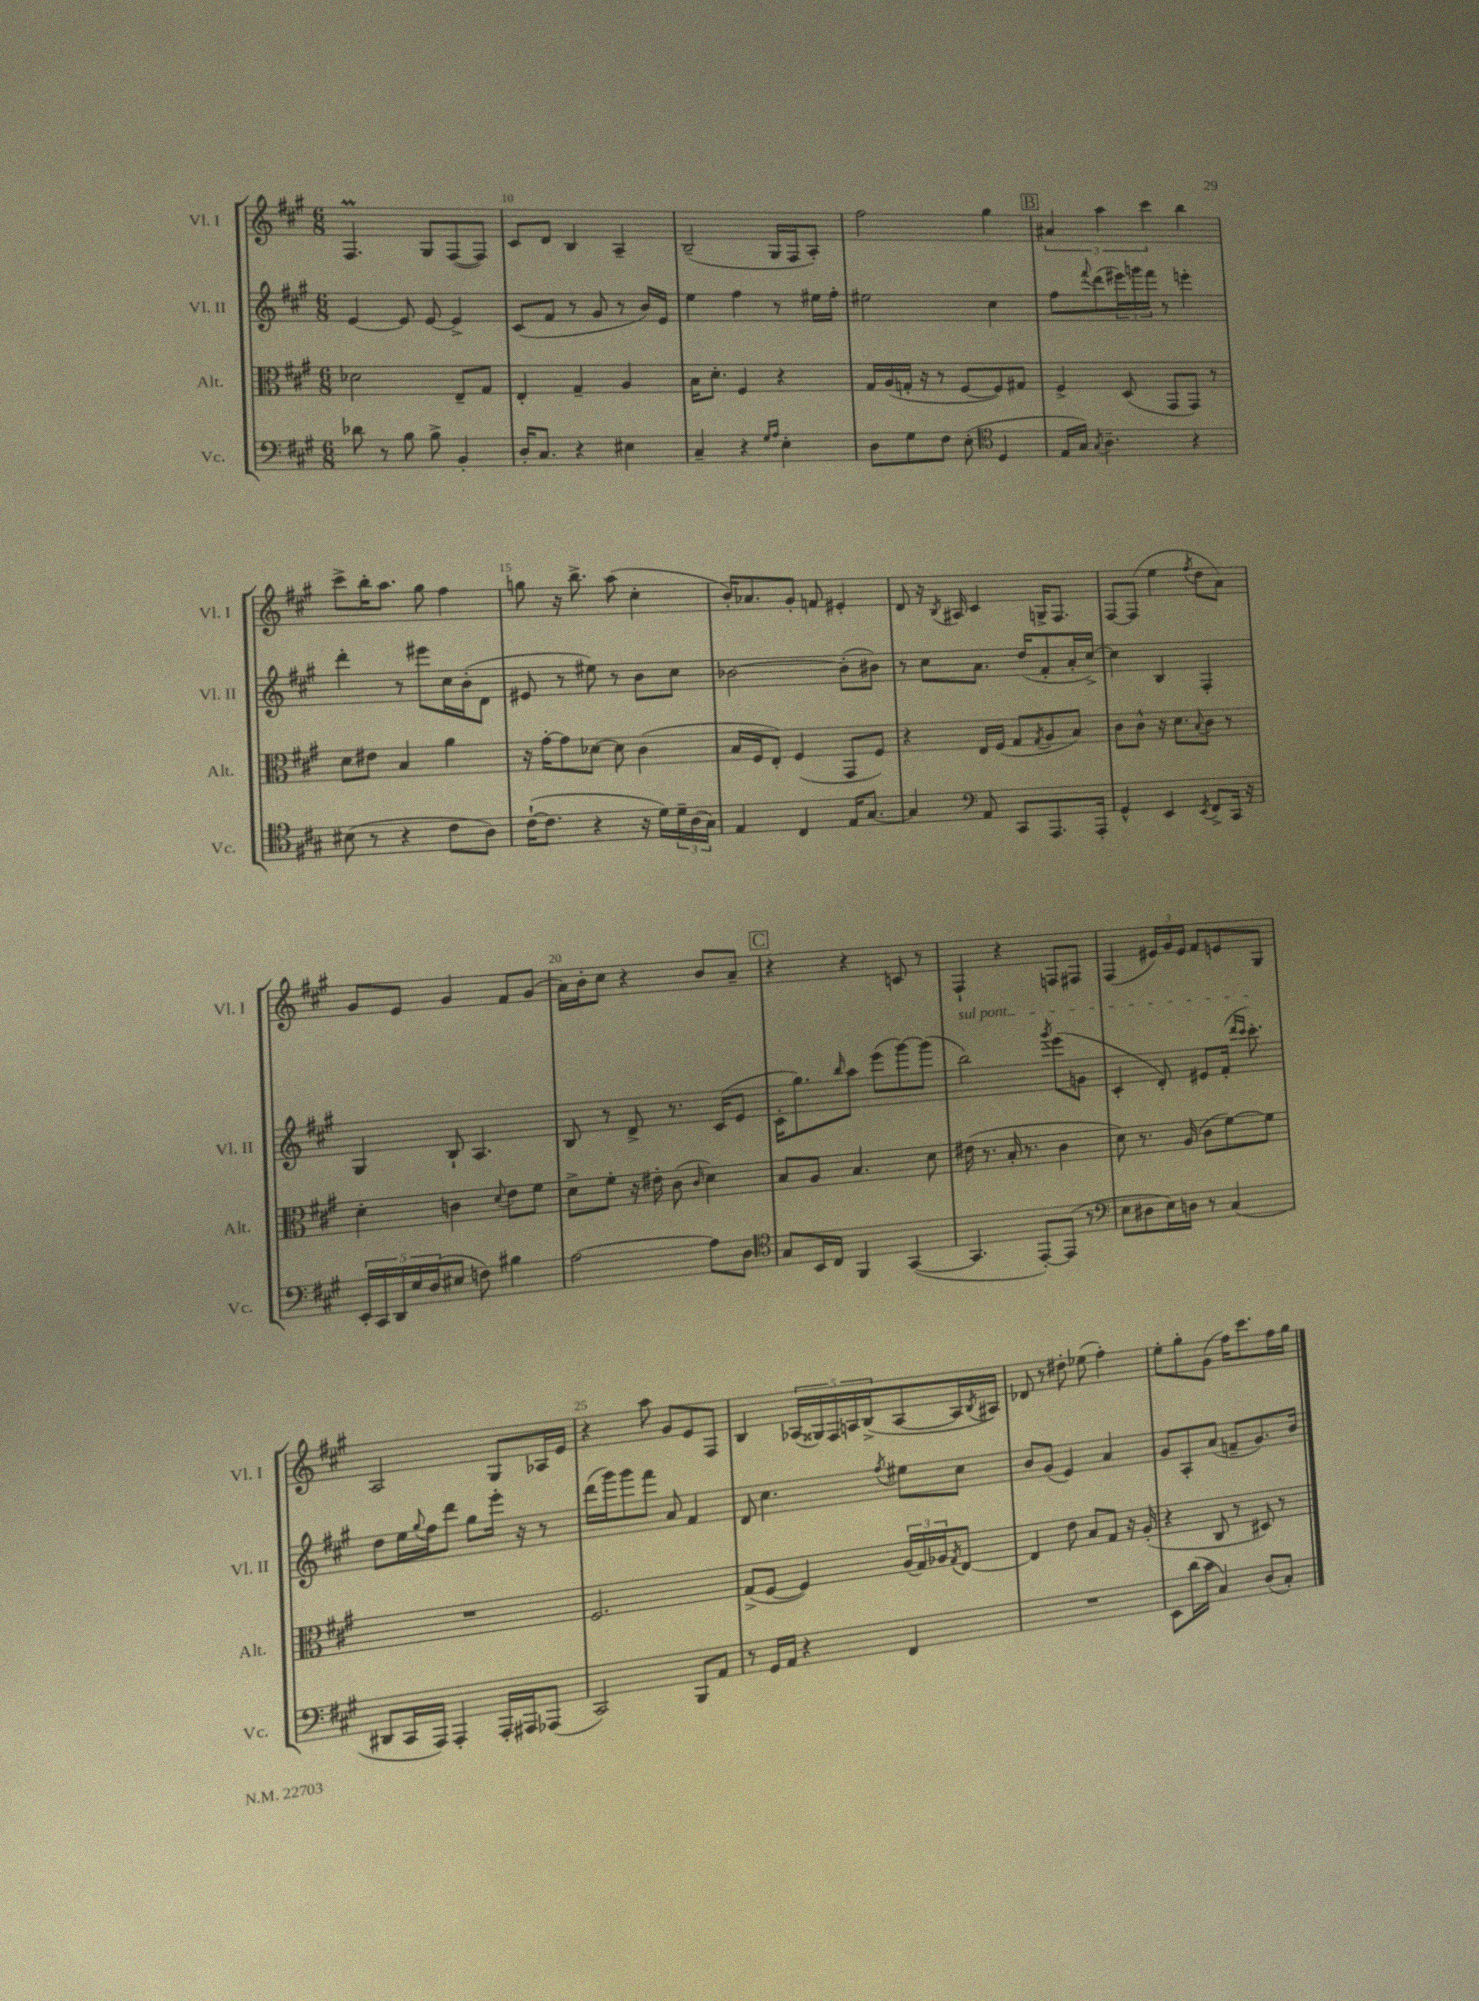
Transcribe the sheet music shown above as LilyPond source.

<<
\new StaffGroup <<
\new Staff = "s0" \with { instrumentName = "Vl. I" shortInstrumentName = "Vl. I" } {
    \clef treble \key a \major \numericTimeSignature \time 6/8
    fis4.\prall gis8 fis8~( fis8) |
    cis'8 d'8 b4 a4-- |
    b2--( gis16 fis16 a8-.) |
    fis''2 gis''4 |
    \mark \markup { \box "B" } \tuplet 3/2 { ais'4 a''4 cis'''4 } b''4 |
    cis'''8-> b''16-. a''8. gis''8 fis''4 |
    g''8 r16 b''8.-> a''8( cis''4-. |
    b'16-.) aes'8. gis'8-. f'8 eis'4-. |
    d'8 r16 \acciaccatura { b8 } ais16 cis'4 g16-> fis8. |
    fis8~ fis8( e''4 \acciaccatura { fis''8 } d''8 a'8) |
    gis'8 e'8 gis'4 fis'8 gis'8( |
    a'16) b'16-. cis''8 r4 b'8 a'8-- |
    \mark \markup { \box "C" } r4 r4 c'8 r8 |
    fis4-! r4 f8 fis8 |
    fis4( \tuplet 3/2 { eis'16) gis'16 eis'16 } fis'8 e'8 gis8 |
    a2 gis8 aes16 e'16 |
    r4 a''8 gis'8 e'8 fis8 |
    b4 \tuplet 5/4 { aes16( gisis16) fis16 a16 b16->( } a8~ a16 \acciaccatura { b8 } ais16) |
    des'8 r8 dis''8-. ees''8( fis''4-.) |
    e''8-. gis''8-. gis'8( fis''16) cis'''8. fis''16 gis''16 \bar "|." |
}
\new Staff = "s1" \with { instrumentName = "Vl. II" shortInstrumentName = "Vl. II" } {
    \clef treble \key a \major \numericTimeSignature \time 6/8
    e'4~ e'8 e'8~ e'4-> |
    cis'8( fis'8 r8 gis'8 r8 b'16) e'16 |
    e''4 fis''4 r8 eis''16 fis''16-. |
    eis''2 cis''4 |
    \mark \markup { \box "B" } fis''8 \appoggiatura { fis'''8 } d'''8( \tuplet 3/2 { eis'''16) g'''16 fis'''16 } r8 e'''4-. |
    d'''4-. r8 eis'''8 cis''16 b'16-.( d'8 |
    eis'8 r8 eis''8) r8 b'8 cis''8 |
    bes'2~ bes'8-.( bis'8) |
    r8 cis''8 a'8. d''16( fis'8-. a'16-. cis''16~->) |
    cis''4 b4 fis4-. |
    gis4 b8-! a4. |
    b8 r8 d'8-> r8. cis'16( e'8 |
    \mark \markup { \box "C" } cis'16-. gis''8.) \grace { b''16 } a''8 e'''8( gis'''8~) gis'''8( |
    \once \override TextSpanner.bound-details.left.text = \markup { \italic "sul pont." } b''2\startTextSpan) \acciaccatura { gis'''8 } e'''8( g'8 |
    cis'4-. d'8-.) eis'8 fis'16-.( \grace { d'''16 cis'''16 } cis'''8.-.\stopTextSpan) |
    d''8 e''16 \appoggiatura { gis''8 } fis''16 d'''8 gis''8 e'''16-. r16 r8 |
    d'''16( gis'''16) gis'''8 fis'''8 a'8 fis'4 |
    d'8 cis''4. \acciaccatura { fis''8 } eis''8 cis''8 |
    b'8 gis'8( e'4) a'4 |
    gis'8 a8-. a'8( f'8-- gis'8.) b'16 \bar "|." |
}
\new Staff = "s2" \with { instrumentName = "Alt." shortInstrumentName = "Alt." } {
    \clef alto \key a \major \numericTimeSignature \time 6/8
    des'2 e8-- gis8 |
    e4-. gis4-- a4 |
    b16 d'8.-. fis4 r4 |
    gis16 a16( g16-. r16 r8 fis8~ fis8) gis8 |
    \mark \markup { \box "B" } fis4-> d8( gis,8 gis,8) r8 |
    d'8 eis'8 b4 a'4 |
    r16 gis'16~-. gis'8 des'8~ des'8 cis'4( |
    b16 fis16 e8-.) fis4( gis,8 fis8) |
    r4 e16 fis16( gis8 \acciaccatura { gis8 } a8 b8) |
    cis'8 cis'8-^ r16 d'8. \appoggiatura { b8 } cis'8 r8 |
    d'4-. c'4 \appoggiatura { d'8 } e'8 fis'8 |
    d'8-> fis'8-. r16 eis'16-. cis'8( \grace { cis'16 } d'4) |
    \mark \markup { \box "C" } b8 a8 b4. d'8 |
    eis'16( r8. b16-. r8. cis'4 |
    d'8) r8. a16( cis'8 fis'8~) fis'8 |
    R2. |
    fis2. |
    gis8->( fis8~ fis4) \tuplet 3/2 { a16( gis16) aes16 } \acciaccatura { gis8 } e8~ |
    e4 e'8 b8 gis8 r16 a16-.( |
    r4 cis8 r8 dis8) r8 \bar "|." |
}
\new Staff = "s3" \with { instrumentName = "Vc." shortInstrumentName = "Vc." } {
    \clef bass \key a \major \numericTimeSignature \time 6/8
    des'8 r8 b8 b8-> b,4-. |
    d16-. cis8. r4 eis4 |
    cis4-- r4 \grace { gis16 a16 } e4-. |
    d8 gis8 fis8 e8-.( \clef tenor d4 |
    \mark \markup { \box "B" } e16 gis16) \acciaccatura { gis8 } a4.-- r4 |
    bis8( r8 r4 cis'8 a8) |
    cis'16~-!( cis'8. r4 r16 d'16) \tuplet 3/2 { d'16-- a16( gis16) } |
    e4 cis4 e16 gis8.~ |
    gis4 \clef bass a,8 cis,8 a,,8. a,,16-. |
    gis,4-^ e,4 \acciaccatura { e,8 } fis,8-> cis,16 r16 |
    \tuplet 5/4 { e,16-. cis,16 d,16 e16 d16( } eis8 f8) bis4 |
    a2~ a8 d8 |
    \mark \markup { \box "C" } \clef tenor gis8 b,16 cis16 fis,4 gis,4~( |
    gis,4. e,8~-.) e,8( r8 |
    \clef bass e8 dis8 e16) d16 r8 cis4( |
    dis,8 cis,16 a,,16) a,,4-. a,,16-. ais,,16 aes,,8( |
    cis,2) b,,8 a,8 |
    r8 gis,16 a,16 r4 fis,4 |
    R2. |
    e,8 d'16( cis'16 cis4) d8( cis8-.) \bar "|." |
}
>>
>>
\layout { \context { \Score currentBarNumber = #9 \override BarNumber.break-visibility = ##(#f #t #t) barNumberVisibility = #(every-nth-bar-number-visible 5) } }
